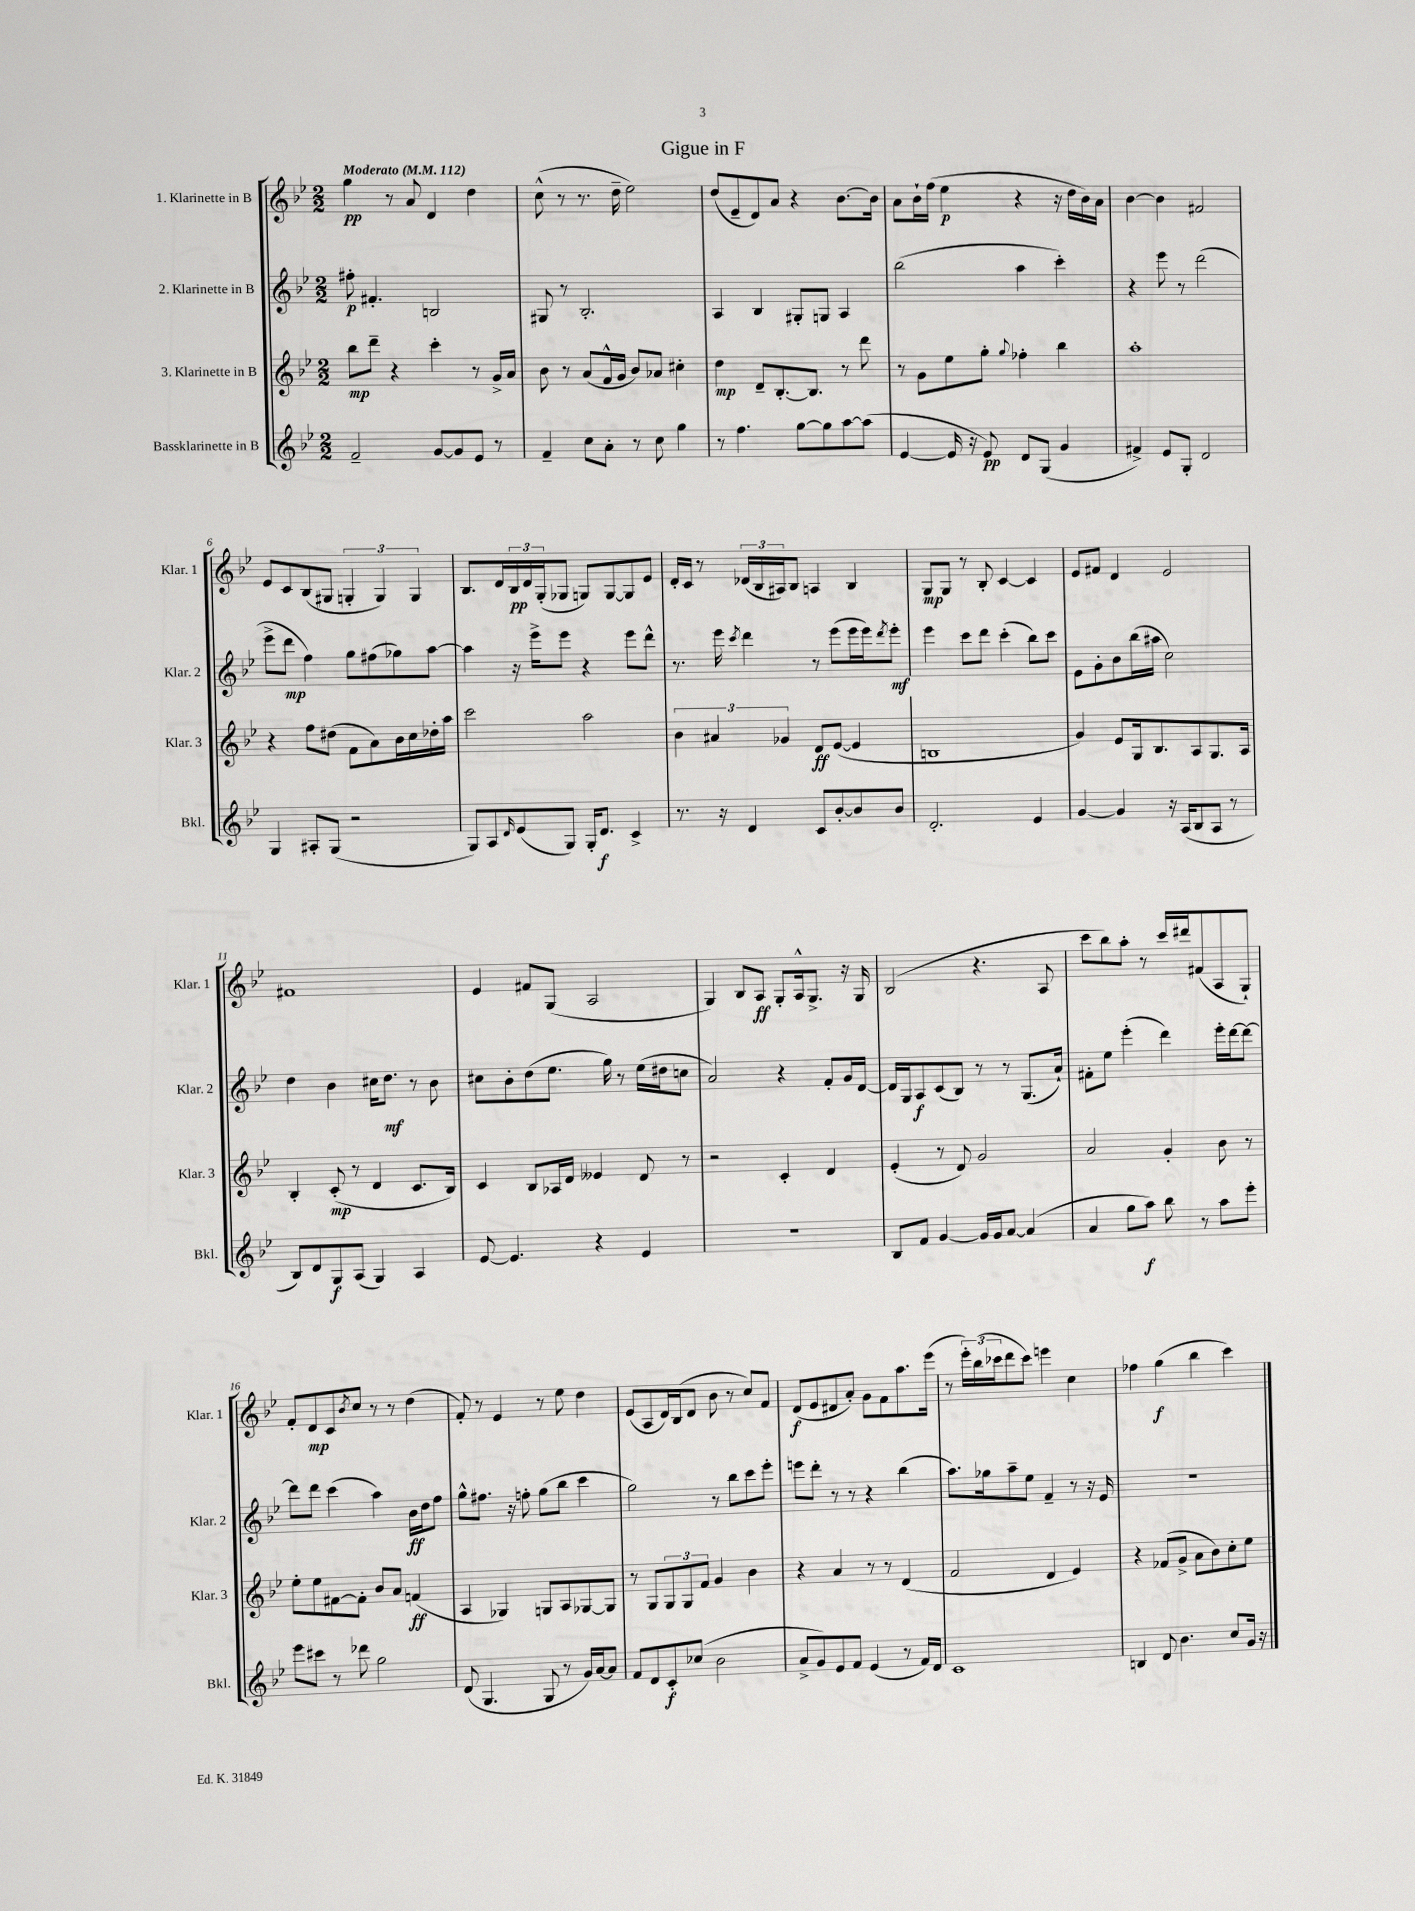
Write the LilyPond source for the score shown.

\header { title = "Gigue in F" }
<<
\new StaffGroup <<
\new Staff = "s0" \with { instrumentName = "1. Klarinette in B" shortInstrumentName = "Klar. 1" } {
    \clef treble \key bes \major \numericTimeSignature \time 2/2 \tempo "Moderato" 4 = 112
    g''4\pp r8 a'8 d'4 d''4 |
    c''8-^( r8 r8. d''16-- ees''2) |
    d''8( ees'8-- d'8) a'8 r4 bes'8.~ bes'16 |
    a'8 bes'16-! f''16( ees''4\p r4 r16 d''16 bes'16) a'16 |
    bes'4~ bes'4 fis'2 |
    ees'8 c'8 bes8( gis8 \tuplet 3/2 { g4-. g4) g4 } |
    bes8. d'16 \tuplet 3/2 { bes16\pp d'16 g16-.( } ges8 g8) g8~ g8 ees'8 |
    d'16-. c'16 r8 \tuplet 3/2 { des'16( bes16 ais16) } bes8 a4 bes4 |
    g8\mp g8 r8 bes8-. c'4~ c'4 |
    ees'8 fis'8 d'4 ees'2 |
    fis'1 |
    ees'4 fis'8 g8( a2 |
    g4) bes8 a8\ff g8-. a16-^ g8.-> r16 g16 |
    bes2( r4. a8 |
    c'''8 bes''8) a''8-. r8 c'''16 dis'''16 fis'8( a8 g8-!) |
    f'8-. d'8\mp c'8 \acciaccatura { bes'8 } c''8 r8 r8 d''4( |
    f'8-.) r8 ees'4 r8 ees''8 d''4 |
    ees'8( a8 d'16) bes16( d'8 bes'8 r8 c''8) f'8 |
    d'8\f( ees'8 dis'8 a'8-.) g'8 f'8 a''8. ees'''16( |
    r8 \tuplet 3/2 { ees'''16-.) bes''16( ces'''16 } d'''8 ces'''8) e'''4 c''4 |
    fes''4 g''4\f( bes''4 c'''4) \bar "|." |
}
\new Staff = "s1" \with { instrumentName = "2. Klarinette in B" shortInstrumentName = "Klar. 2" } {
    \clef treble \key bes \major \numericTimeSignature \time 2/2
    fis''8-.\p fis'4.-. b2 |
    gis8 r8 bes2.-. |
    a4 bes4 gis8-. g8 a4 |
    bes''2( a''4 c'''4-.) |
    r4 ees'''8 r8 d'''2( |
    ees'''8-> d'''8\mp f''4) g''8 fis''8( ges''8) a''8~ |
    a''4 r16 ees'''16-> ees'''8 r4 ees'''8 d'''8-^ |
    r8. ees'''16 \acciaccatura { c'''8 } d'''4 r8 ees'''8( ees'''16 ees'''16) \acciaccatura { d'''8 } ees'''8-.\mf |
    ees'''4 c'''8 d'''8 c'''4-.( bes''8) c'''8 |
    ees'8 g'8-. bes'8 bes''16( ais''16 c''2) |
    d''4 bes'4 cis''16 d''8.\mf r8 bes'8 |
    cis''8 bes'8-. d''8( ees''8. g''16) r8 ees''16( dis''16 c''8 |
    a'2) r4 f'8-. g'16 d'16~ |
    d'16 g16 a8\f c'8( bes8) r8 r8 g8.( a'16-!) |
    fis'8-. ees''8 ees'''4-.( d'''4) ees'''16-. d'''16~ d'''8~ |
    d'''8 d'''8 c'''4( a''4) bes'16\ff d''16 f''8 |
    g''8-^ fis''8. r16 f''8-. g''8( bes''8 c'''4 |
    g''2) r8 bes''8 c'''8 ees'''8-. |
    e'''8 d'''8-. r8 r8 r4 bes''4( |
    a''8.) ges''16 a''8-- ees''8 f'4-- r8 r16 ees'16 |
    R1 \bar "|." |
}
\new Staff = "s2" \with { instrumentName = "3. Klarinette in B" shortInstrumentName = "Klar. 3" } {
    \clef treble \key bes \major \numericTimeSignature \time 2/2
    bes''8\mp d'''8-- r4 c'''4-. r8 g'16-> a'16 |
    bes'8 r8 a'8( f'16-^ g'16 bes'8) aes'8 cis''4-. |
    d''4\mp d'8-- bes8.~-. bes8. r8 d'''8 |
    r8 g'8 ees''8 g''8-. \appoggiatura { g''8 } fes''4-. bes''4 |
    a''1-. |
    r4 f''8 dis''8( f'8 a'8) bes'16 c''16 des''16-. a''16 |
    c'''2 a''2 |
    \tuplet 3/2 { bes'4 ais'4 ges'4 } d'8\ff ees'8~( ees'4 |
    b1 |
    g'4) ees'8 g16 bes8. a8 g8. a16 |
    bes4-. c'8-.\mp( r8 d'4 c'8. bes16) |
    c'4 bes8 aes16 d'16 eeses'4 d'8 r8 |
    r2 c'4-. d'4 |
    ees'4-.( r8 d'8) g'2 |
    a'2 g'4-. bes'8 r8 |
    ees''8-. ees''8 fis'8~ fis'8-. bes'8 a'8 f'4\ff( |
    a4 ges4) g8 a8 ges8~ ges8 |
    r8 g8 \tuplet 3/2 { g8 g8 f'8 } g'4 bes'4 |
    r4 a'4 r8 r8 d'4( |
    f'2 d'4 ees'4) |
    r4 fes'8( g'8-> a'8 bes'8) c''8-. ees''8 \bar "|." |
}
\new Staff = "s3" \with { instrumentName = "Bassklarinette in B" shortInstrumentName = "Bkl." } {
    \clef treble \key bes \major \numericTimeSignature \time 2/2
    f'2-- g'8~ g'8 ees'8 r8 |
    f'4-- c''8 a'8-. r8 c''8 g''4 |
    r8 f''4. g''8~ g''8 a''8~ a''8( |
    ees'4~ ees'16 r16 ees'8\pp) d'8 g8( g'4 |
    fis'4->) ees'8 g8-. d'2 |
    g4 ais8-. g8( r2 |
    g8) a8 \grace { d'16 } ees'8( g8) g16-. d'8.\f c'4-> |
    r8. r16 d'4 c'8 bes'8~-. bes'8 bes'8 |
    d'2.-. ees'4 |
    g'4~ g'4 r16 a16( bes8 a8 r8 |
    bes8) d'8 g8\f a8( g4) a4 |
    ees'8~ ees'4. r4 ees'4 |
    R1 |
    bes8 f'8 g'4~ g'16 g'16 a'8~ a'4( |
    a'4 g''8 a''8\f) bes''8 r8 a''8 ees'''8-. |
    ees'''8 cis'''8 r8 des'''8 g''2 |
    d'8( g4. g8 r8 g'16) a'16~ a'8 |
    f'8 d'8 c'8-.\f ces''8( bes'2 |
    a'8-> g'8) ees'8 f'8 ees'4( r8 f'16) d'16 |
    c'1 |
    b4 d'8 bes'4. c''8 g'16 r16 \bar "|." |
}
>>
>>
